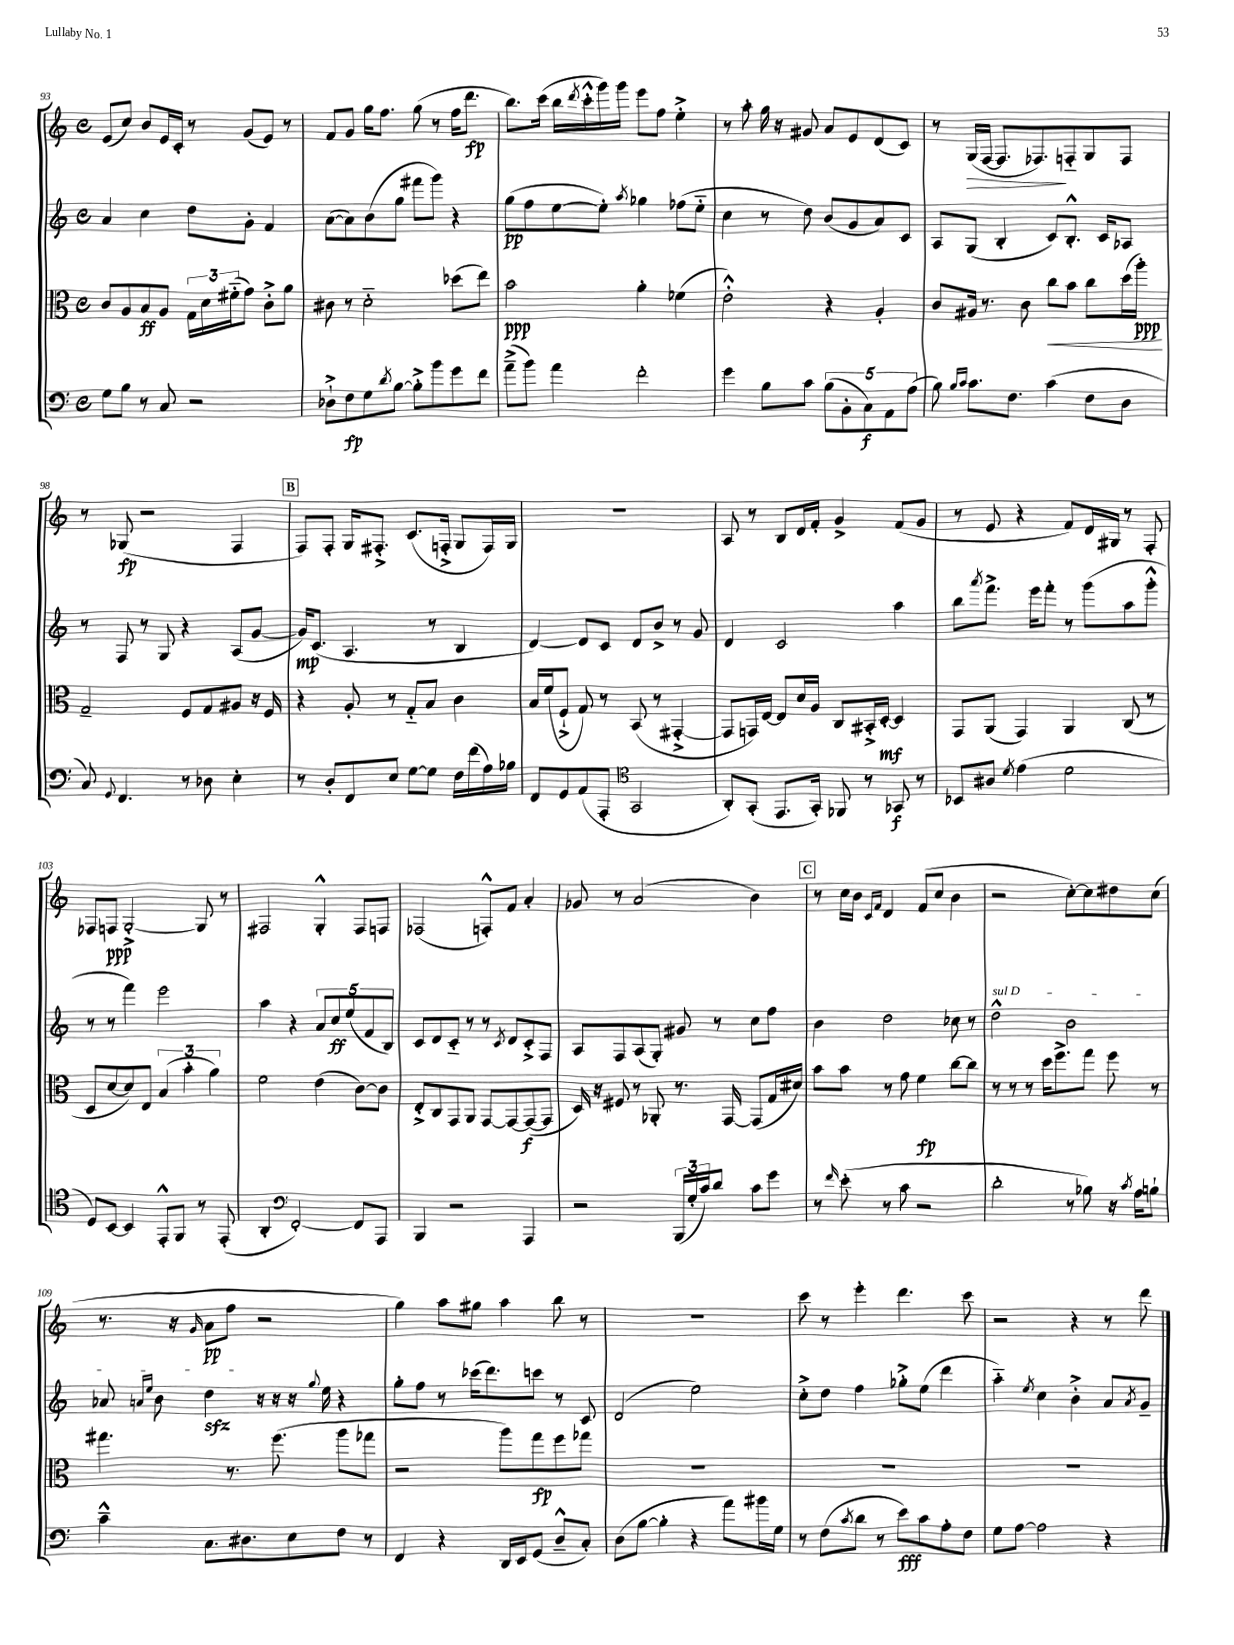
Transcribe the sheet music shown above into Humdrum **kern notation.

**kern	**dynam	**kern	**dynam	**kern	**dynam	**kern	**dynam
*part4	*part4	*part3	*part3	*part2	*part2	*part1	*part1
*staff4	*staff4	*staff3	*staff3	*staff2	*staff2	*staff1	*staff1
*clefF4	*	*clefC3	*	*clefG2	*	*clefG2	*
*k[]	*	*k[]	*	*k[]	*	*k[]	*
*M4/4	*	*M4/4	*	*M4/4	*	*M4/4	*
*met(c)	*	*met(c)	*	*met(c)	*	*met(c)	*
=93	=93	=93	=93	=93	=93	=93	=93
8G\L	.	8c/L	.	4a/	.	(8e/L	.
8B\J	.	8A/	.	.	.	8cc/J)	.
8r	.	8B/	ff	4cc\	.	8b/L	.
8C/	.	8A/J	.	.	.	16e/L	.
.	.	.	.	.	.	16c'/JJ	.
2r	.	24G\LL	.	8dd\L	.	8r	.
.	.	24d\	.	.	.	.	.
.	.	(24f#X\J	.	.	.	.	.
.	.	8g\J)	.	8g'\J	.	(8g/L	.
.	.	8c'^\L	.	4f/	.	8e/J)	.
.	.	8a\J	.	.	.	8r	.
=94	=94	=94	=94	=94	=94	=94	=94
8D-X`^\L	.	8c#X\	.	([8a\L	.	8f/L	.
8F\	fp	8r	.	8a\])	.	8g/J	.
8G\	.	2d\	.	(8b\	.	16gg\KL	.
.	.	.	.	.	.	8.ff\J	.
8qd/	.	.	.	.	.	.	.
[8B\J	.	.	.	8gg\J	.	.	.
8B'^\L]	.	.	.	8fff#X\L	.	(8gg\	.
8b\	.	.	.	8ggg\J)	.	8r	.
8g\	.	(8dd-X\L	.	4r	.	16ff\KL	.
.	.	.	.	.	.	8.ddd\J	fp
8f\J	.	8ee\J)	.	.	.	.	.
=95	=95	=95	=95	=95	=95	=95	=95
(8a~^\L	.	2b\	ppp	(8gg\L	pp	8.bb\L)	.
8b\J)	.	.	.	8ff\	.	.	.
.	.	.	.	.	.	(16ccc\Jk	.
4a\	.	.	.	[8ee\	.	16bb\LL	.
.	.	.	.	.	.	8qddd/	.
.	.	.	.	.	.	16ccc'^^\	.
.	.	.	.	8ee'\J])	.	16ggg\)	.
.	.	.	.	.	.	16ggg\JJ	.
.	.	.	.	8qaa/	.	.	.
2f'\	.	4a'\	.	4gg-X\	.	8eee\L	.
.	.	.	.	.	.	8ff\J	.
.	.	(4f-X\	.	(8ff-X\L	.	4ee'^\	.
.	.	.	.	8ee\J	.	.	.
=96	=96	=96	=96	=96	=96	=96	=96
4g\	.	2e'^^\)	.	4cc\	.	8r	.
.	.	.	.	.	.	8aa'\	.
8B\L	.	.	.	8r	.	16gg\	.
.	.	.	.	.	.	16r	.
8c\J	.	.	.	8dd\)	.	8g#X/	.
(10B\L	.	4r	.	(8b/L	.	8a/L	.
10BB'\	.	.	.	.	.	.	.
.	.	.	.	8g/	.	8e/	.
10C\)	f	.	.	.	.	.	.
.	.	4A'/	.	8a/)	.	(8d/	.
10AA\	.	.	.	.	.	.	.
.	.	.	.	8c/J	.	8c/J)	.
(10A\J	.	.	.	.	.	.	.
=97	=97	=97	=97	=97	=97	=97	=97
8B\)	.	8c/L	.	8A/L	.	8r	.
16qqB/LL	.	.	.	.	.	.	.
16qqc/JJ	.	.	.	.	.	.	.
!	!	!	!	!	!	!	!LO:HP:b
8.c\L	.	16A#X/Jk	.	(8G/J	.	(16G/LL	>
.	.	8.r	.	.	.	[16F/JJ	.
.	.	.	.	4B'/	.	8.F/L]	.
8.F\J	.	.	.	.	.	.	.
.	.	8c\	.	.	.	.	.
.	.	.	.	.	.	8.F-X/)	.
!	!	!	!LO:HP:b	!	!	!	!
(4c\	.	8cc\L	<	8c/L)	.	.	.
.	.	8b\J	.	8.B'^^/J	.	8Fn/	]
8F\L	.	8cc\L	.	.	.	8G/	.
.	.	.	.	16c/KL	.	.	.
8D\J	.	(16dd\L	.	8A-X/J	.	8F/J	.
.	.	16aa'\JJ)	ppp	.	.	.	.
.	.	.	[	.	.	.	.
!!LO:LB:g=z
=98	=98	=98	=98	=98	=98	=98	=98
8C/)	.	2G~/	.	8r	.	8r	.
8qqGG/	.	.	.	.	.	.	.
4.FF/	.	.	.	8F/	.	(8G-X/	fp
.	.	.	.	8r	.	2r	.
.	.	.	.	8G/	.	.	.
8r	.	8F/L	.	4r	.	.	.
8D-X\	.	8G/	.	.	.	.	.
4E'\	.	8A#X/J	.	(8A/L	.	4F/	.
.	.	16r	.	[8g/J	.	.	.
.	.	16F/	.	.	.	.	.
!!LO:REH:place=s1:t=B
=99	=99	=99	=99	=99	=99	=99	=99
8r	.	4r	.	16g/KL])	mp	8F/L)	.
.	.	.	.	(8.c/J	.	.	.
8D'/L	.	.	.	.	.	8F'/J	.
8FF/	.	8A'/	.	4.A/	.	16G/KL	.
.	.	.	.	.	.	8.F#X'^/J	.
8E/J	.	8r	.	.	.	.	.
[8G\L	.	8G/L	.	.	.	(8.c/L	.
8G\J]	.	8B/J	.	8r	.	.	.
.	.	.	.	.	.	16Fn'^/Jk	.
16F\LL	.	4c\	.	4B/	.	8G/L	.
(16f\	.	.	.	.	.	.	.
16A\)	.	.	.	.	.	16F/L)	.
16B-X\JJ	.	.	.	.	.	16G/JJ	.
=100	=100	=100	=100	=100	=100	=100	=100
8FF/L	.	16B/LL	.	[4d/)	.	1r	.
.	.	(16f/J	.	.	.	.	.
8GG/	.	8F`^/J	.	.	.	.	.
(8AA/	.	8G/)	.	8d/L]	.	.	.
8AAA'/J	.	8r	.	8c/J	.	.	.
*clefC4	*	*	*	*	*	*	*
2GG/	.	(8BB/	.	8d/L	.	.	.
.	.	8r	.	8b^/J	.	.	.
.	.	[4GG#X'^/	.	8r	.	.	.
.	.	.	.	8g/	.	.	.
=101	=101	=101	=101	=101	=101	=101	=101
8AA'/L)	.	8GG#/L]	.	4d/	.	8A/	.
(8GG'/J	.	16GGn/L)	.	.	.	8r	.
.	.	[16E/JJ	.	.	.	.	.
8.EE/L	.	8E/L]	.	2c/	.	8B/L	.
.	.	16d/L	.	.	.	16d/L	.
16GG'/Jk)	.	16A/JJ	.	.	.	16f'/JJ	.
8FF-X/	.	8C/L	.	.	.	4g^/	.
8r	.	16BB#X'^/L	.	.	.	.	.
.	.	[16D'/JJ	mf	.	.	.	.
8GG-X/	f	4D/]	.	4aa\	.	(8f/L	.
8r	.	.	.	.	.	8g/J	.
=102	=102	=102	=102	=102	=102	=102	=102
8BB-X/L	.	8GG/L	.	8bb\L	.	8r	.
.	.	.	.	8qaaa/	.	.	.
8A#X/J	.	(8AA/J	.	8.fff^\J	.	8e/	.
8qd/	.	.	.	.	.	.	.
(4e\	.	4GG/)	.	.	.	4r	.
.	.	.	.	16eee\KL	.	.	.
.	.	.	.	8fff'\J	.	.	.
2d\	.	4AA/	.	8r	.	8f/L)	.
.	.	.	.	(8ggg\L	.	16d/L	.
.	.	.	.	.	.	16G#X/JJ	.
.	.	(8C/	.	8aa\	.	8r	.
.	.	8r	.	8ggg'^^\J	.	8F'/	.
!!LO:LB:g=z
=103	=103	=103	=103	=103	=103	=103	=103
8D/L)	.	8D/L	.	8r	.	8F-X/L	.
[8BB/J	.	[8d/	.	8r	.	8Fn/J	ppp
4BB/]	.	8d/])	.	4fff\)	.	[2G'^/	.
.	.	8E/J	.	.	.	.	.
8EE'^^/L	.	(6B/	.	2eee\	.	.	.
8FF/J	.	.	.	.	.	.	.
.	.	6b'\	.	.	.	.	.
8r	.	.	.	.	.	8G/]	.
.	.	6a\)	.	.	.	.	.
(8EE'/	.	.	.	.	.	8r	.
=104	=104	=104	=104	=104	=104	=104	=104
4AA'/	.	2f\	.	4aa\	.	2F#X/	.
*clefF4	*	*	*	*	*	*	*
[2FF'/)	.	.	.	4r	.	.	.
.	.	(4e\	.	10a/L	.	4G'^^/	.
.	.	.	.	10cc/	ff	.	.
.	.	.	.	(10ee/	.	.	.
8FF/L]	.	[8c\L)	.	.	.	8F#/L	.
.	.	.	.	10f/	.	.	.
8AAA/J	.	8c\J]	.	.	.	8Fn/J	.
.	.	.	.	10B/J)	.	.	.
=105	=105	=105	=105	=105	=105	=105	=105
4BBB/	.	8E'^/L	.	8c/L	.	(2F-X/	.
.	.	8C/	.	8d/	.	.	.
2r	.	8GG/	.	8c/J	.	.	.
.	.	8AA/J	.	8r	.	.	.
.	.	[8GG/L	.	8r	.	8Fn'^^/L)	.
.	.	.	.	8qc/	.	.	.
.	.	8GG/_	.	8d/L	.	8f/J	.
4AAA/	.	(8GG/_	f	8c'^/	.	4a'/	.
.	.	8GG/J]	.	8F/J	.	.	.
=106	=106	=106	=106	=106	=106	=106	=106
2r	.	16D/)	.	8A/L	.	8g-X/	.
.	.	16r	.	.	.	.	.
.	.	8F#X/	.	8F/	.	8r	.
.	.	8r	.	(8A/	.	(2a/	.
.	.	8AA-X'/	.	8G'/J)	.	.	.
(24BBB/LL	.	8.r	.	8g#X/	.	.	.
24G'/	.	.	.	.	.	.	.
24c/J)	.	.	.	.	.	.	.
8d/J	.	.	.	8r	.	.	.
.	.	[16GG/	.	.	.	.	.
8c\L	.	(8GG/L]	.	8cc\L	.	4b\)	.
8g\J	.	16G/L	.	8ff\J	.	.	.
.	.	16d#X/JJ)	.	.	.	.	.
!!LO:REH:place=s1:t=C
=107	=107	=107	=107	=107	=107	=107	=107
8r	.	8b\L	.	4b\	.	8r	.
16qqf/	.	.	.	.	.	.	.
(8e'\	.	8b\J	.	.	.	16cc\LL	.
.	.	.	.	.	.	16b\JJ	.
.	.	.	.	.	.	16qqc/LL	.
.	.	.	.	.	.	16qqf/JJ	.
8r	.	8r	.	2dd\	.	4d/	.
8c\	.	8g\	.	.	.	.	.
2r	.	4f\	fp	.	.	(8f/L	.
.	.	.	.	.	.	8cc/J	.
.	.	[8cc\L	.	8cc-X\	.	4b\	.
.	.	8cc\J]	.	8r	.	.	.
=108	=108	=108	=108	=108	=108	=108	=108
!	!	!	!	!LO:TX:a:i:t=sul D	!	!	!
2d'\	.	8r	.	2dd^^\	.	2r	.
.	.	8r	.	.	.	.	.
.	.	8r	.	.	.	.	.
.	.	16dd\KL	.	.	.	.	.
.	.	8.ff^\	.	.	.	.	.
8r	.	.	.	2b\	.	[8cc'\L)	.
8B-X\)	.	8gg\J	.	.	.	8cc\]	.
16r	.	8ff\	.	.	.	8dd#X\	.
8qc/	.	.	.	.	.	.	.
16A\KL	.	.	.	.	.	.	.
8Bn`\J	.	8r	.	.	.	(8cc\J	.
!!LO:LB:g=z
=109	=109	=109	=109	=109	=109	=109	=109
4c~^^\	.	4.gg#X\	.	8a-X/	.	8.r	.
.	.	.	.	16qqan/LL	.	.	.
.	.	.	.	16qqee/JJ	.	.	.
.	.	.	.	8b\	.	.	.
.	.	.	.	.	.	16r	.
.	.	.	.	.	.	16qqg/	.
8.C\L	.	.	.	4ddzz\	.	8a\L	pp
.	.	8.r	.	.	.	8ff\J	.
8.D#X\	.	.	.	.	.	.	.
.	.	.	.	16r	.	2r	.
.	.	(8.ff\	.	16r	.	.	.
8E\	.	.	.	16r	.	.	.
.	.	.	.	8qqgg/	.	.	.
.	.	.	.	16ee\	.	.	.
8F\J	.	8aa\L	.	4r	.	.	.
8r	.	8gg-X\J	.	.	.	.	.
=110	=110	=110	=110	=110	=110	=110	=110
4FF/	.	2r	.	8gg'\L	.	4gg\)	.
.	.	.	.	8ff\J	.	.	.
4r	.	.	.	8r	.	8aa\L	.
.	.	.	.	(16ccc-X\KL	.	8gg#X\J	.
.	.	.	.	8.ddd\)	.	.	.
16DD/LL	.	8aa\L)	.	.	.	4aa\	.
16EE/J	.	.	.	.	.	.	.
(8GG/J	.	8gg\	fp	8cccn\J	.	.	.
8D~^^/L	.	8ff\	.	8r	.	8bb\	.
8C'/J)	.	8gg-X\J	.	8c/	.	8r	.
=111	=111	=111	=111	=111	=111	=111	=111
(8D\L	.	1r	.	(2d/	.	1r	.
[8B\J	.	.	.	.	.	.	.
4B'\]	.	.	.	.	.	.	.
4r	.	.	.	2ee\)	.	.	.
8a\L)	.	.	.	.	.	.	.
16b#X\L	.	.	.	.	.	.	.
16G\JJ	.	.	.	.	.	.	.
=112	=112	=112	=112	=112	=112	=112	=112
8r	.	1r	.	8cc'^\L	.	8ccc\	.
(8F\L	.	.	.	8dd\J	.	8r	.
8qc/	.	.	.	.	.	.	.
8d\J	.	.	.	4ff\	.	4eee'\	.
8r	.	.	.	.	.	.	.
8e\L)	fff	.	.	8gg-X'^\L	.	4.ddd\	.
8c\	.	.	.	(8ee\J	.	.	.
8A'\	.	.	.	4ddd\	.	.	.
8F\J	.	.	.	.	.	8ccc\	.
=113	=113	=113	=113	=113	=113	=113	=113
8G\L	.	1r	.	4aa\)	.	2r	.
[8A\J	.	.	.	.	.	.	.
.	.	.	.	8qee/	.	.	.
2A\]	.	.	.	4cc\	.	.	.
.	.	.	.	4b'^\	.	4r	.
4r	.	.	.	8a/L	.	8r	.
.	.	.	.	8qa/	.	.	.
.	.	.	.	8g~/J	.	8ddd\	.
==	==	==	==	==	==	==	==
*-	*-	*-	*-	*-	*-	*-	*-
